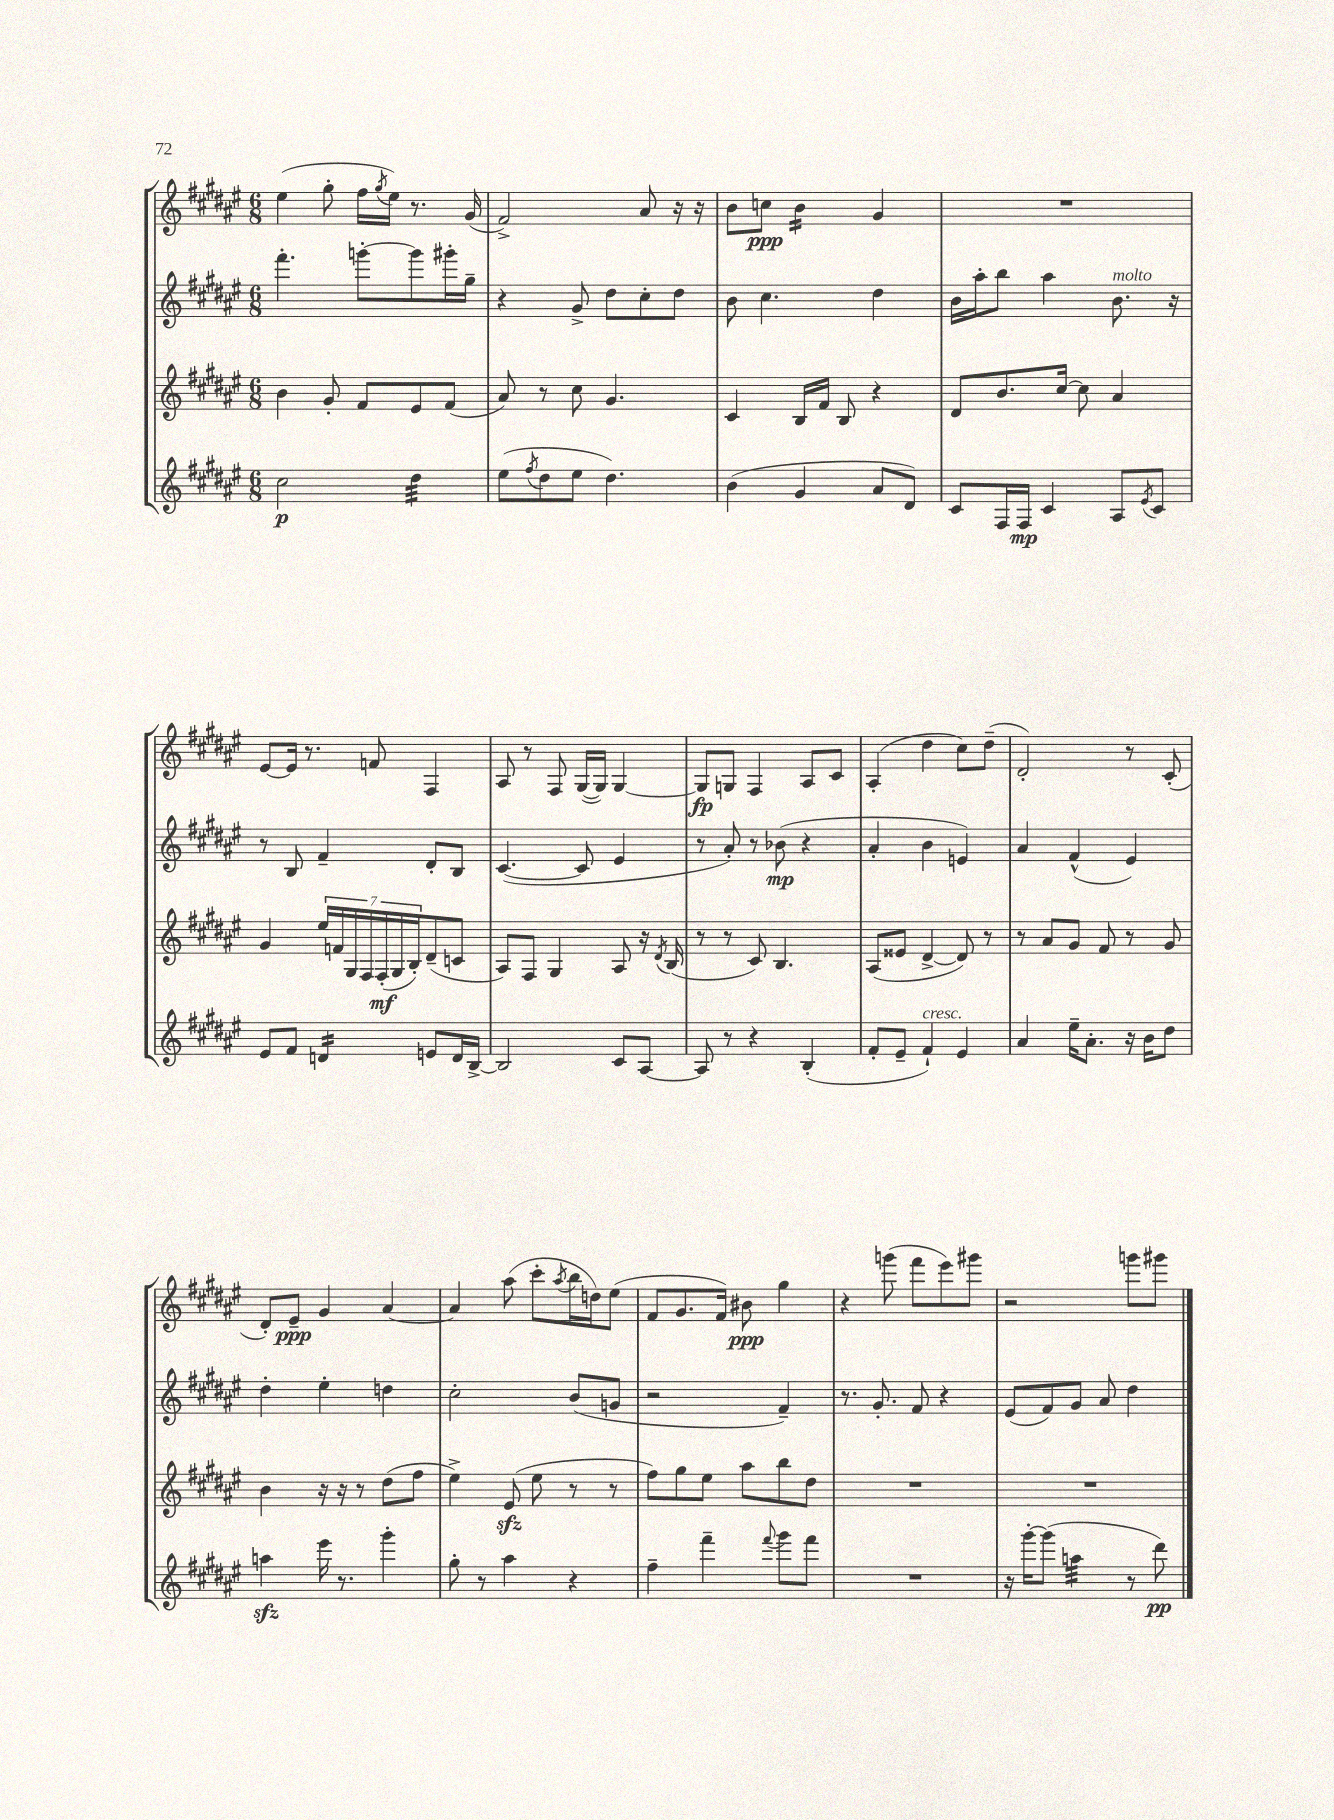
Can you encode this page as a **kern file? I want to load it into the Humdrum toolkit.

**kern	**kern	**kern	**kern
*staff4	*staff3	*staff2	*staff1
*clefG2	*clefG2	*clefG2	*clefG2
*k[f#c#g#d#a#e#]	*k[f#c#g#d#a#e#]	*k[f#c#g#d#a#e#]	*k[f#c#g#d#a#e#]
*M6/8	*M6/8	*M6/8	*M6/8
2cc#\	4b\	4.fff#'\	(4ee#\
.	8g#'/	.	8gg#'\
.	8f#/L	[8ggg'\L	16ff#\LL
.	.	.	8qgg#/
.	.	.	16ee#\JJ)
4dd#\	8e#/	8ggg\]	8.r
.	(8f#/J	16ggg#'\L	.
.	.	16gg#~\JJ	(16g#/
=	=	=	=
(8ee#\L	8a#/)	4r	2f#^/)
8qff#/	.	.	.
8dd#\	8r	.	.
8ee#\J	8cc#\	8g#^/	.
4.dd#\)	4.g#/	8dd#\L	.
.	.	8cc#'\	8a#/
.	.	8dd#\J	16r
.	.	.	16r
=	=	=	=
(4b\	4c#/	8b\	8b\L
.	.	4.cc#\	8cc\J
4g#/	16B/LL	.	4b\
.	16f#/JJ	.	.
.	8B/	.	.
8a#/L	4r	4dd#\	4g#/
8d#/J)	.	.	.
=	=	=	=
8c#/L	8d#/L	16b\LL	2.r
.	.	16aa#'\J	.
16F#/L	8.b/	8bb\J	.
16F#/JJ	.	.	.
4c#/	.	4aa#\	.
.	[16cc#/Jk	.	.
.	8cc#\]	.	.
8A#/L	4a#/	8.b\	.
8qe#/	.	.	.
8c#/J	.	.	.
.	.	16r	.
=	=	=	=
8e#/L	4g#/	8r	[8e#/L
8f#/J	.	8B/	16e#/]Jk
.	.	.	8.r
4d/	28ee#/LL	4f#~/	.
.	28f/	.	.
.	28G#/	.	.
.	28F#/	.	.
.	.	.	8f/
.	(28F#'/	.	.
.	28G#/	.	.
.	28B'/J)	.	.
8e/L	(8d#~/	8d#'/L	4F#/
16d/L	8c/J	8B/J	.
[16B^/JJ	.	.	.
=	=	=	=
2B/]	8A#/L)	([4.c#/	8A#/
.	8F#/J	.	8r
.	4G#/	.	8F#/
.	.	8c#/]	([16G#/LL
.	.	.	16G#/]JJ)
8c#/L	8A#/	4e#/	[4G#/
[8A#/J	16r	.	.
.	8qd#/	.	.
.	(16B/	.	.
=	=	=	=
8A#/]	8r	8r	8G#/]L
8r	8r	8a#'/)	8G/J
4r	8c#/)	8r	4F#/
.	4.B/	(8b-\	.
(4B'/	.	4r	8A#/L
.	.	.	8c#/J
=	=	=	=
8f#'/L	(8A#/L	4a#'/	(4A#'/
8e#~/J	8e##/J	.	.
4f#`/)	[4d#^/	4b\	4dd#\
4e#/	8d#/])	4e/)	8cc#\L)
.	8r	.	(8dd#~\J
=	=	=	=
4a#/	8r	4a#/	2d#'/)
.	8a#/L	.	.
16ee#~\LK	8g#/J	(4f#^^/	.
8.a#'\J	.	.	.
.	8f#/	.	.
16r	8r	4e#/)	8r
16b\LK	.	.	.
8dd#\J	8g#/	.	(8c#'/
=	=	=	=
4aa\	4b\	4dd#'\	8d#'/L)
.	.	.	8e#~/J
16eee#\	16r	4ee#'\	4g#/
8.r	16r	.	.
.	8r	.	.
4ggg#'\	(8dd#\L	4dd\	[4a#/
.	8ff#\J	.	.
=	=	=	=
8gg#'\	4ee#^\)	2cc#'\	4a#/]
8r	.	.	.
4aa#\	(8e#/	.	(8aa#\
.	8ee#\	.	8ccc#'\L
.	.	.	8qaa#/
4r	8r	(8b/L	16bb\L
.	.	.	16dd\J)
.	8r	8g/J	(8ee#\J
=	=	=	=
4ff#~\	8ff#\L)	2r	8f#/L
.	8gg#\	.	8.g#/
4fff#~\	8ee#\J	.	.
.	.	.	16f#/Jk)
.	8aa#\L	.	8b#\
8qqfff#/	.	.	.
8ggg#\L	8bb\	4f#~/)	4gg#\
8fff#\J	8dd#\J	.	.
=	=	=	=
2.r	2.r	8.r	4r
.	.	8.g#'/	.
.	.	.	(8ggg\
.	.	8f#/	8fff#\L
.	.	4r	8eee#\)
.	.	.	8ggg#\J
=	=	=	=
16r	2.r	(8e#/L	2r
[16ggg#'\LK	.	.	.
(8ggg#\]J	.	8f#/)	.
4aa\	.	8g#/J	.
.	.	8a#/	.
8r	.	4dd#\	8ggg\L
8ddd#\)	.	.	8ggg#\J
==	==	==	==
*-	*-	*-	*-
